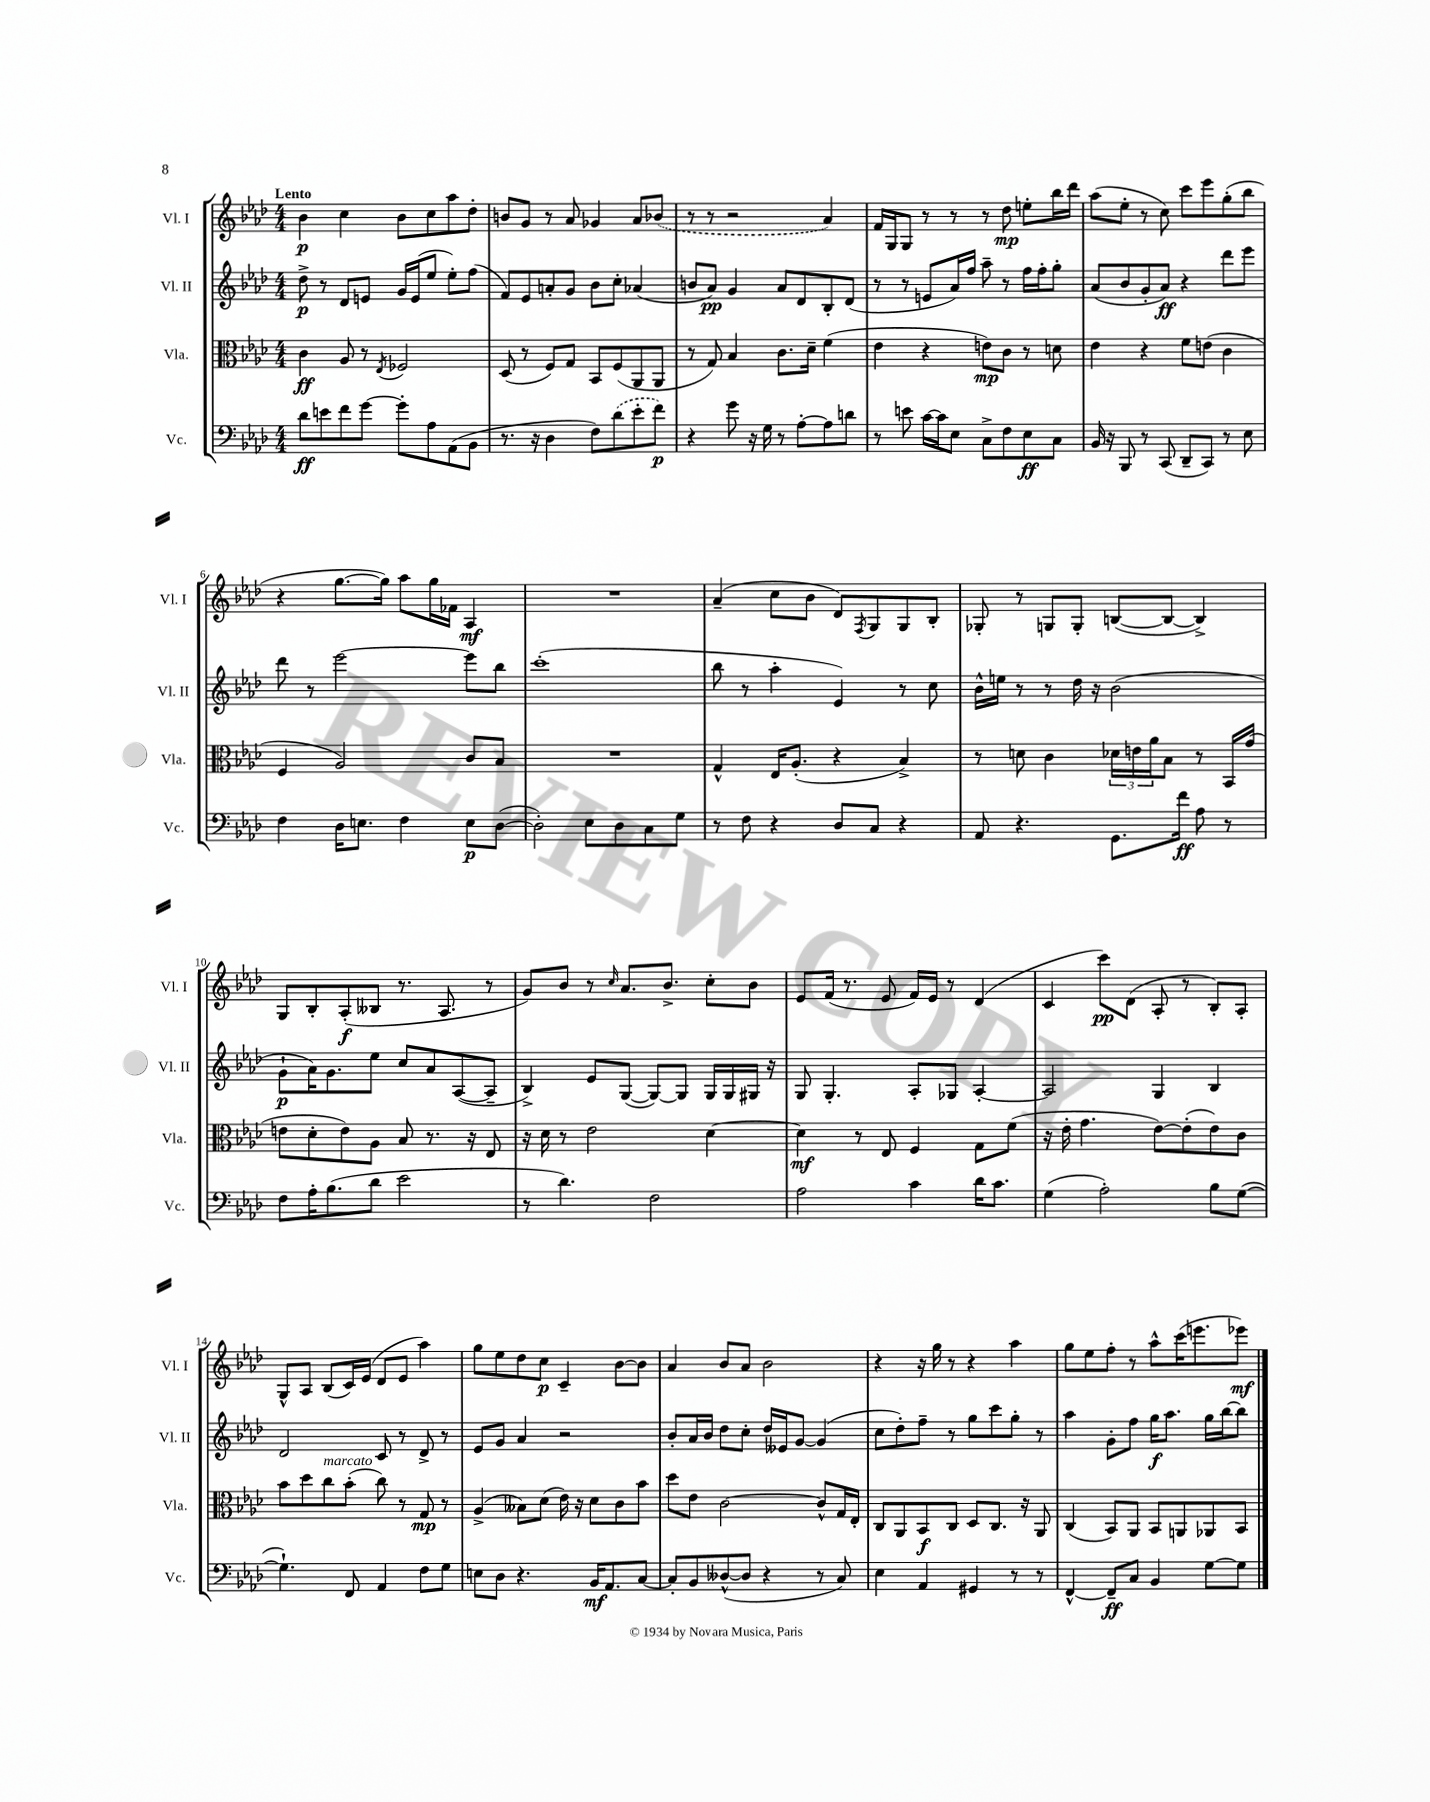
<<
\new StaffGroup <<
\new Staff = "s0" \with { instrumentName = "Vl. I" shortInstrumentName = "Vl. I" } {
    \clef treble \key aes \major \numericTimeSignature \time 4/4 \tempo "Lento"
    bes'4\p c''4 bes'8 c''8 aes''8 des''8-. |
    b'8 g'8 r8 aes'8 ges'4 aes'8 \once \slurDashed bes'8( |
    r8 r8 r2 aes'4) |
    f'16 g16 g8 r8 r8 r8 des''8\mp e''8-. bes''16 des'''16 |
    aes''8( ees''8-. r8 c''8) c'''8 ees'''8 g''8-.( bes''8 |
    r4 g''8.~ g''16) aes''8 g''16 fes'16 aes4\mf |
    R1 |
    aes'4--( c''8 bes'8 des'8) \acciaccatura { f8 } g8 g8 bes8-. |
    ges8-. r8 g8 g8-. b8~( b8~ b4->) |
    g8 bes8-. aes8-.\f( beses8 r8. aes8. r8 |
    g'8) bes'8 r8 \grace { c''16 } aes'8. bes'8.-> c''8-. bes'8 |
    ees'8 f'16( r8. ees'8 f'16) ees'16 r8 des'4( |
    c'4 c'''8\pp) des'8( aes8-. r8 bes8-.) aes8-. |
    g8-^ aes8 bes8( c'16) ees'16( des'8 ees'8 aes''4) |
    g''8 ees''8 des''8 c''8\p c'4-- bes'8~ bes'8 |
    aes'4 bes'8 aes'8 bes'2 |
    r4 r16 g''16 r8 r4 aes''4 |
    g''8 ees''8 f''8-. r8 aes''8-^ c'''16( e'''8. ees'''8\mf) \bar "|." |
}
\new Staff = "s1" \with { instrumentName = "Vl. II" shortInstrumentName = "Vl. II" } {
    \clef treble \key aes \major \numericTimeSignature \time 4/4
    des''8->\p r8 des'8 e'8 g'16 e'16( ees''8 ees''8-.) f''8( |
    f'8) ees'8 a'8-. g'8 bes'8 c''8-. aes'4( |
    b'8 aes'8\pp) g'4 aes'8 des'8 bes8-. des'8( |
    r8 r8 e'8 aes'16) f''16 aes''8-- r8 f''16 f''16-. g''8-. |
    aes'8( bes'8 g'8-. aes'8\ff) r4 des'''8 ees'''8 |
    des'''8 r8 ees'''2~ ees'''8 bes''8 |
    c'''1-.( |
    bes''8 r8 aes''4-. ees'4) r8 c''8 |
    bes'16-^ e''16 r8 r8 des''16 r16 bes'2( |
    g'8-!\p aes'16) g'8. ees''8 c''8 aes'8 aes8~( aes8-- |
    bes4->) ees'8 g8~( g8~) g8 g16 g16 gis16 r16 |
    g8 g4.-. aes8-. ges8 aes4~-. |
    aes2 g4 bes4 |
    des'2 c'8 r8 des'8-> r8 |
    ees'8 g'8 aes'4 r2 |
    bes'8-. aes'16 bes'16 des''8 c''8-. des''16 eeses'16 g'8~ g'4( |
    c''8 des''8-.) f''8-- r8 g''8 c'''8 g''8-. r8 |
    aes''4 g'8-. f''8 g''16\f aes''8. g''16 bes''16~ bes''8 \bar "|." |
}
\new Staff = "s2" \with { instrumentName = "Vla." shortInstrumentName = "Vla." } {
    \clef alto \key aes \major \numericTimeSignature \time 4/4
    c'4\ff aes8 r8 \acciaccatura { ees8 } fes2 |
    des8( r8 f8) g8 bes,8 f8( aes,8 aes,8 |
    r8 g8) bes4 c'8. des'16-- f'4( |
    ees'4 r4 e'8\mp) c'8 r8 d'8 |
    ees'4 r4 f'8 e'8( c'4 |
    f4 aes2) c'8 bes8 |
    R1 |
    g4-^ ees16 aes8.-.( r4 bes4->) |
    r8 d'8 c'4 \tuplet 3/2 { des'16 e'16 aes'16 } bes8 r8 bes,16 g'16( |
    e'8 des'8-. e'8) aes8 bes8 r8. r16 ees8 |
    r16 des'16 r8 ees'2 des'4~ |
    des'4\mf r8 ees8 f4 g8 f'8( |
    r16 ees'16-. g'4. ees'8~) ees'8-.( ees'8) c'8 |
    bes'8 des''8 c''8^\markup { \italic "marcato" } bes'8-.( c''8) r8 g8\mp r8 |
    aes4->( beses8) des'8( ees'16) r16 des'8 c'8 bes'8 |
    des''8 ees'8 c'2~ c'8-^ g16 ees16-. |
    c8 aes,8 bes,8\f c8 des8 c8. r16 aes,8 |
    c4( bes,8) aes,8 bes,8 a,8 aes,8 bes,8 \bar "|." |
}
\new Staff = "s3" \with { instrumentName = "Vc." shortInstrumentName = "Vc." } {
    \clef bass \key aes \major \numericTimeSignature \time 4/4
    des'8\ff e'8 f'8 g'8~ g'8-. aes8 aes,8( bes,8 |
    r8. r16 des4 f8) \once \slurDashed des'8( ees'8-. f'8\p) |
    r4 g'8 r16 g16 r8 aes8~-. aes8 d'8 |
    r8 e'8 c'16~ c'16 ees8 c8-> f8 ees8\ff c8 |
    bes,16 r16 bes,,8 r8 c,8( des,8-- c,8) r8 ees8 |
    f4 des16 e8. f4 e8\p des8~( |
    des2-.) ees8 des8 c8 g8 |
    r8 f8 r4 des8 c8 r4 |
    aes,8 r4. g,8. f'16\ff aes8 r8 |
    f8 aes16-. bes8.( des'8 ees'2 |
    r8 des'4.) f2 |
    aes2 c'4 des'16 c'8. |
    g4( aes2-.) bes8 g8~( |
    g4.-!) f,8 aes,4 f8 g8 |
    e8 des8 r4. bes,16\mf aes,8. c8~ |
    c8-. bes,8 deses8~-^( deses8 r4 r8 c8) |
    ees4 aes,4 gis,4 r8 r8 |
    f,4~-^ f,8--\ff c8 bes,4 g8~ g8 \bar "|." |
}
>>
>>
